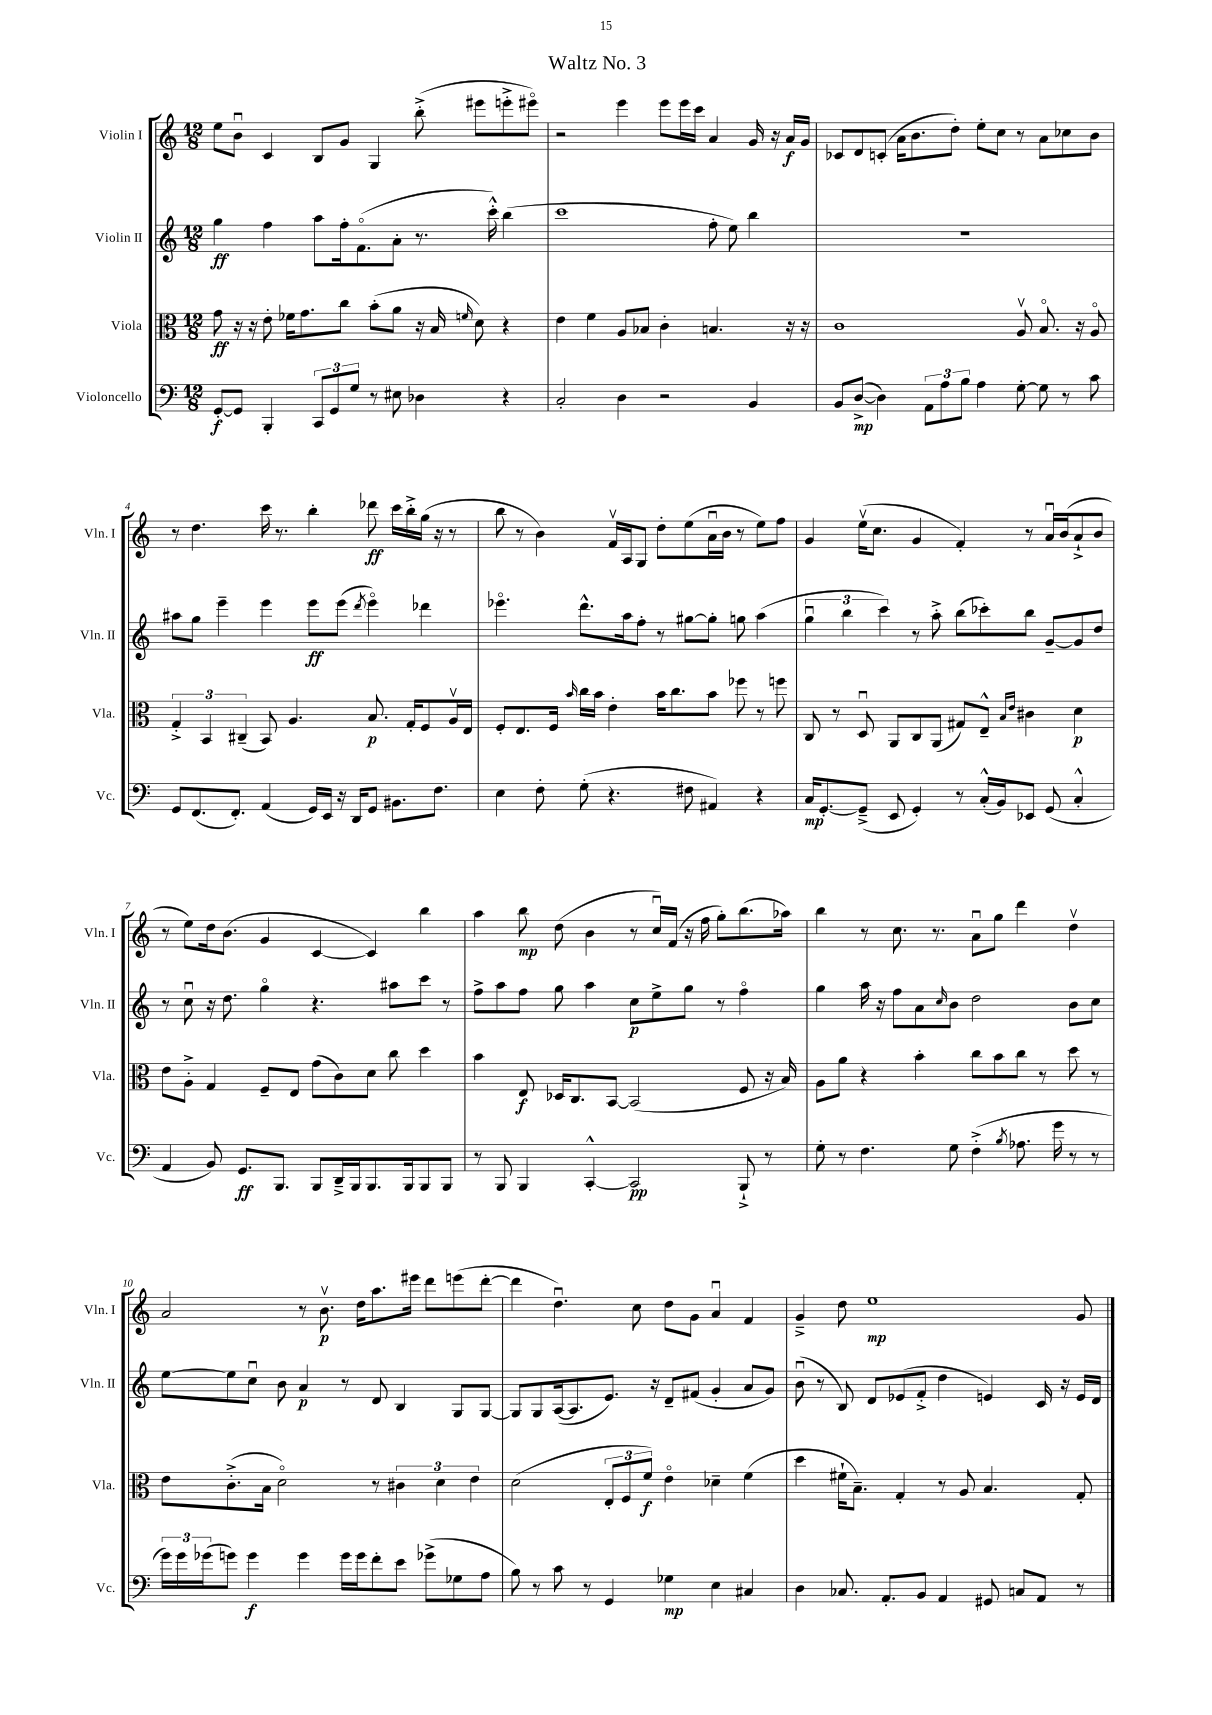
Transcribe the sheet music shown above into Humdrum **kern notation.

**kern	**kern	**kern	**kern
*staff4	*staff3	*staff2	*staff1
*clefF4	*clefC3	*clefG2	*clefG2
*k[]	*k[]	*k[]	*k[]
*M12/8	*M12/8	*M12/8	*M12/8
[8GG'/L	8g\	4gg\	8ee\L
8GG/]J	16r	.	8bu\J
.	16r	.	.
4BBB'/	8e'\	4ff\	4c/
.	16f-\LK	.	.
.	8.g\	.	.
12CC/L	.	8aa\L	8B/L
12GG/	.	.	.
.	8cc\J	16ff'\k	8g/J
12G/J	.	.	.
.	.	(8.fo\	.
8r	(8b'\L	.	4G/
8E#\	8a\J	8a'\J	.
4D-\	16r	8.r	(8bb'^\
.	16B/	.	.
.	16qqf/	.	.
.	8d\)	.	8eee#\L
.	.	16ccc'^^\)	.
4r	4r	(4bb\	8eee'^\
.	.	.	8eee#o\J)
=	=	=	=
2C'/	4e\	1ccc	2r
.	4f\	.	.
4D\	8A/L	.	4eee\
.	8B-/J	.	.
2r	4c'\	.	8eee\L
.	.	.	16eee\L
.	.	.	16ccc\JJ
.	4.B/	8ff'\	4a/
.	.	8ee\)	.
4BB/	.	4bb\	16g/
.	.	.	16r
.	16r	.	16a/LL
.	16r	.	16g/JJ
=	=	=	=
8BB/L	1c	1.r	8c-/L
([8D^/J	.	.	8d/
4D\])	.	.	(8c'/J
.	.	.	16a\LK
.	.	.	8.b\
12AA\L	.	.	.
12A\	.	.	.
.	.	.	8dd'\J)
12B\J	.	.	.
4A\	.	.	8ee'\L
.	.	.	8cc\J
[8G'\	8Av/	.	8r
8G\]	8.Bo/	.	8a\L
8r	.	.	8cc-\
.	16r	.	.
8c\	8Ao/	.	8b\J
=	=	=	=
8GG/L	6G'^/	8aa#\L	8r
(8.FF/	.	8gg\J	4.dd\
.	6BB/	.	.
.	.	4eee~\	.
8.FF'/J)	.	.	.
.	(6C#~/	.	.
(4AA/	8BB/)	4eee\	16ccc\
.	.	.	8.r
.	4.A/	.	.
16GG/LL)	.	8eee\L	4bb'\
16EE/JJ	.	.	.
16r	.	(8eee\J	.
16DD/LK	.	.	.
.	.	8qddd/	.
8GG/J	8.B/	4eeeo\)	8ddd-\
8.BB#\L	.	.	16ccc\LL
.	16G'/LK	.	16bb'^\
.	8F/	4ddd-\	(16gg\JJ
8.F\J	.	.	16r
.	16Av/L	.	8r
.	16E/JJ	.	.
=	=	=	=
4E\	8F'/L	4.eee-o\	8bb\
.	8.E/	.	8r
8F'\	.	.	4b\)
.	16F/Jk	.	.
.	16qqb/	.	.
(8G'\	16cc\LL	8.ddd^^\L	.
.	16b\JJ	.	.
4.r	4e'\	.	16fv/LL
.	.	16aa\k	16A/J
.	.	8ff'\J	8G/J
.	16b\LK	8r	8dd'\L
.	8.cc\	.	.
8F#\	.	[8gg#\L	(8ee\
4AA#/)	8b\J	8gg#'\]J	16au\L
.	.	.	16b\JJ
.	8ff-\	8gg\	8r
4r	8r	(4aa\	8ee\L)
.	8ff\	.	8ff\J
=	=	=	=
16C/LK	8C/	6ggu\	4g/
[8.GG'/	.	.	.
.	8r	.	.
.	.	6bb\	.
(8GG~^/]J	8Du/	.	(16eev\LK
.	.	.	8.cc\J
.	.	6ccc\)	.
8EE/	8AA/L	.	.
4GG'/)	8C/	8r	4g/
.	(8AA/J	8aa'^\	.
8r	8G#/L)	(8bb\L	4f'/)
(16C'^^/LL	8E~^^/J	8ccc-'\)	.
16BB/J)	.	.	.
.	16qqB/LL	.	.
.	16qqe/JJ	.	.
8EE-/J	4c#\	8bb\J	8r
(8GG/	.	[8g~/L	16au/LL
.	.	.	(16b/J
4C'^^/	4d\	8g/]	8a`^/
.	.	8dd/J	8b/J
=	=	=	=
4AA/	8e\L	8r	8r
.	8A'^\J	8ccu\	8ee\L)
8BB/)	4G/	16r	16dd\k
.	.	8.dd\	(8.b\J
8.GG/L	.	.	.
.	8F~/L	4ggo\	4g/
8.BBB/J	.	.	.
.	8E/J	.	.
8BBB/L	(8g\L	4.r	[4c/
16DD~^/L	8c\)	.	.
16BBB/J	.	.	.
8.BBB/	8d\J	.	4c/])
.	8cc\	8aa#\L	.
16BBB/k	.	.	.
8BBB/	4dd\	8ccc\J	4bb\
8BBB/J	.	8r	.
=	=	=	=
8r	4b\	8ff^\L	4aa\
8BBB/	.	8aa\	.
4BBB/	8E/	8ff\J	8bb\
.	16D-/LK	8gg\	(8dd\
.	8.C/	.	.
[4CC'^^/	.	4aa\	4b\
.	[8BB/J	.	.
2CC/]	(2BB/]	8cc\L	8r
.	.	8ee^\	16ccu/LL)
.	.	.	(16f/JJ
.	.	8gg\J	16r
.	.	.	16ff\
.	.	8r	8gg'\L)
8BBB`^/	8F/	4ffo\	(8.bb\
8r	16r	.	.
.	16B/)	.	16aa-\Jk)
=	=	=	=
8G'\	8A\L	4gg\	4bb\
8r	8a\J	.	.
4.F\	4r	16aa\	8r
.	.	16r	.
.	.	8ff\L	8.cc\
.	4b'\	8a\	.
.	.	.	8.r
.	.	16qqcc/	.
8G\	.	8b\J	.
(4F'^\	8cc\L	2dd\	8au\L
.	8b\	.	8gg\J
8qB/	.	.	.
8.A-\	8cc\J	.	4ddd\
.	8r	.	.
16g\	.	.	.
8r	8dd\	8b\L	4ddv\
8r	8r	8cc\J	.
=	=	=	=
24g\LL)	8e\L	[8ee\L	2a/
24g\	.	.	.
(24g-\J	.	.	.
8g\J)	(8.c'^\	8ee\]	.
4g\	.	8ccu\J	.
.	16B\Jk	.	.
.	2do\)	8b\	.
4g\	.	4a/	8r
.	.	.	8.bv\
16g\LL	.	8r	.
16g\J	.	.	16dd\LK
8f'\	8r	8d/	8.aa\
8e\J	6c#\	4B/	.
.	.	.	16eee#\Jk
(8g-^\L	.	.	8ddd\L
.	6d\	.	.
8G-\	.	8G/L	(8eee\
.	6e\	.	.
8A\J	.	[8G/J	[8ddd'\J
=	=	=	=
8B\)	(2d\	8G/]L	4ddd\]
8r	.	8G/	.
8c\	.	([16A/k	4.ddu\)
.	.	8.A/]	.
8r	.	.	.
4GG/	12E'/L	8.e/J)	.
.	12F/	.	.
.	.	.	8cc\
.	12f/J)	.	.
.	.	16r	.
4G-\	4eo\	8d~/L	8dd\L
.	.	(8f#/J	8g\J
4E\	4d-~\	4g'/	4au/
4C#/	(4f\	8a/L	4f/
.	.	8g/J)	.
=	=	=	=
4D\	4dd\	(8bu\	4g~^/
.	.	8r	.
8.C-/	16f#`\LK	8B/)	8dd\
.	8.B~\J)	.	.
.	.	8d/L	1ee
8.AA'/L	.	.	.
.	4G'/	(8e-/	.
8BB/J	.	8f'^/J	.
4AA/	8r	4dd\	.
.	8A/	.	.
8GG#/	4.B/	4e/)	.
8C/L	.	.	.
8AA/J	.	16c/	.
.	.	16r	.
8r	8G'/	16e/LL	8g/
.	.	16d/JJ	.
==	==	==	==
*-	*-	*-	*-
